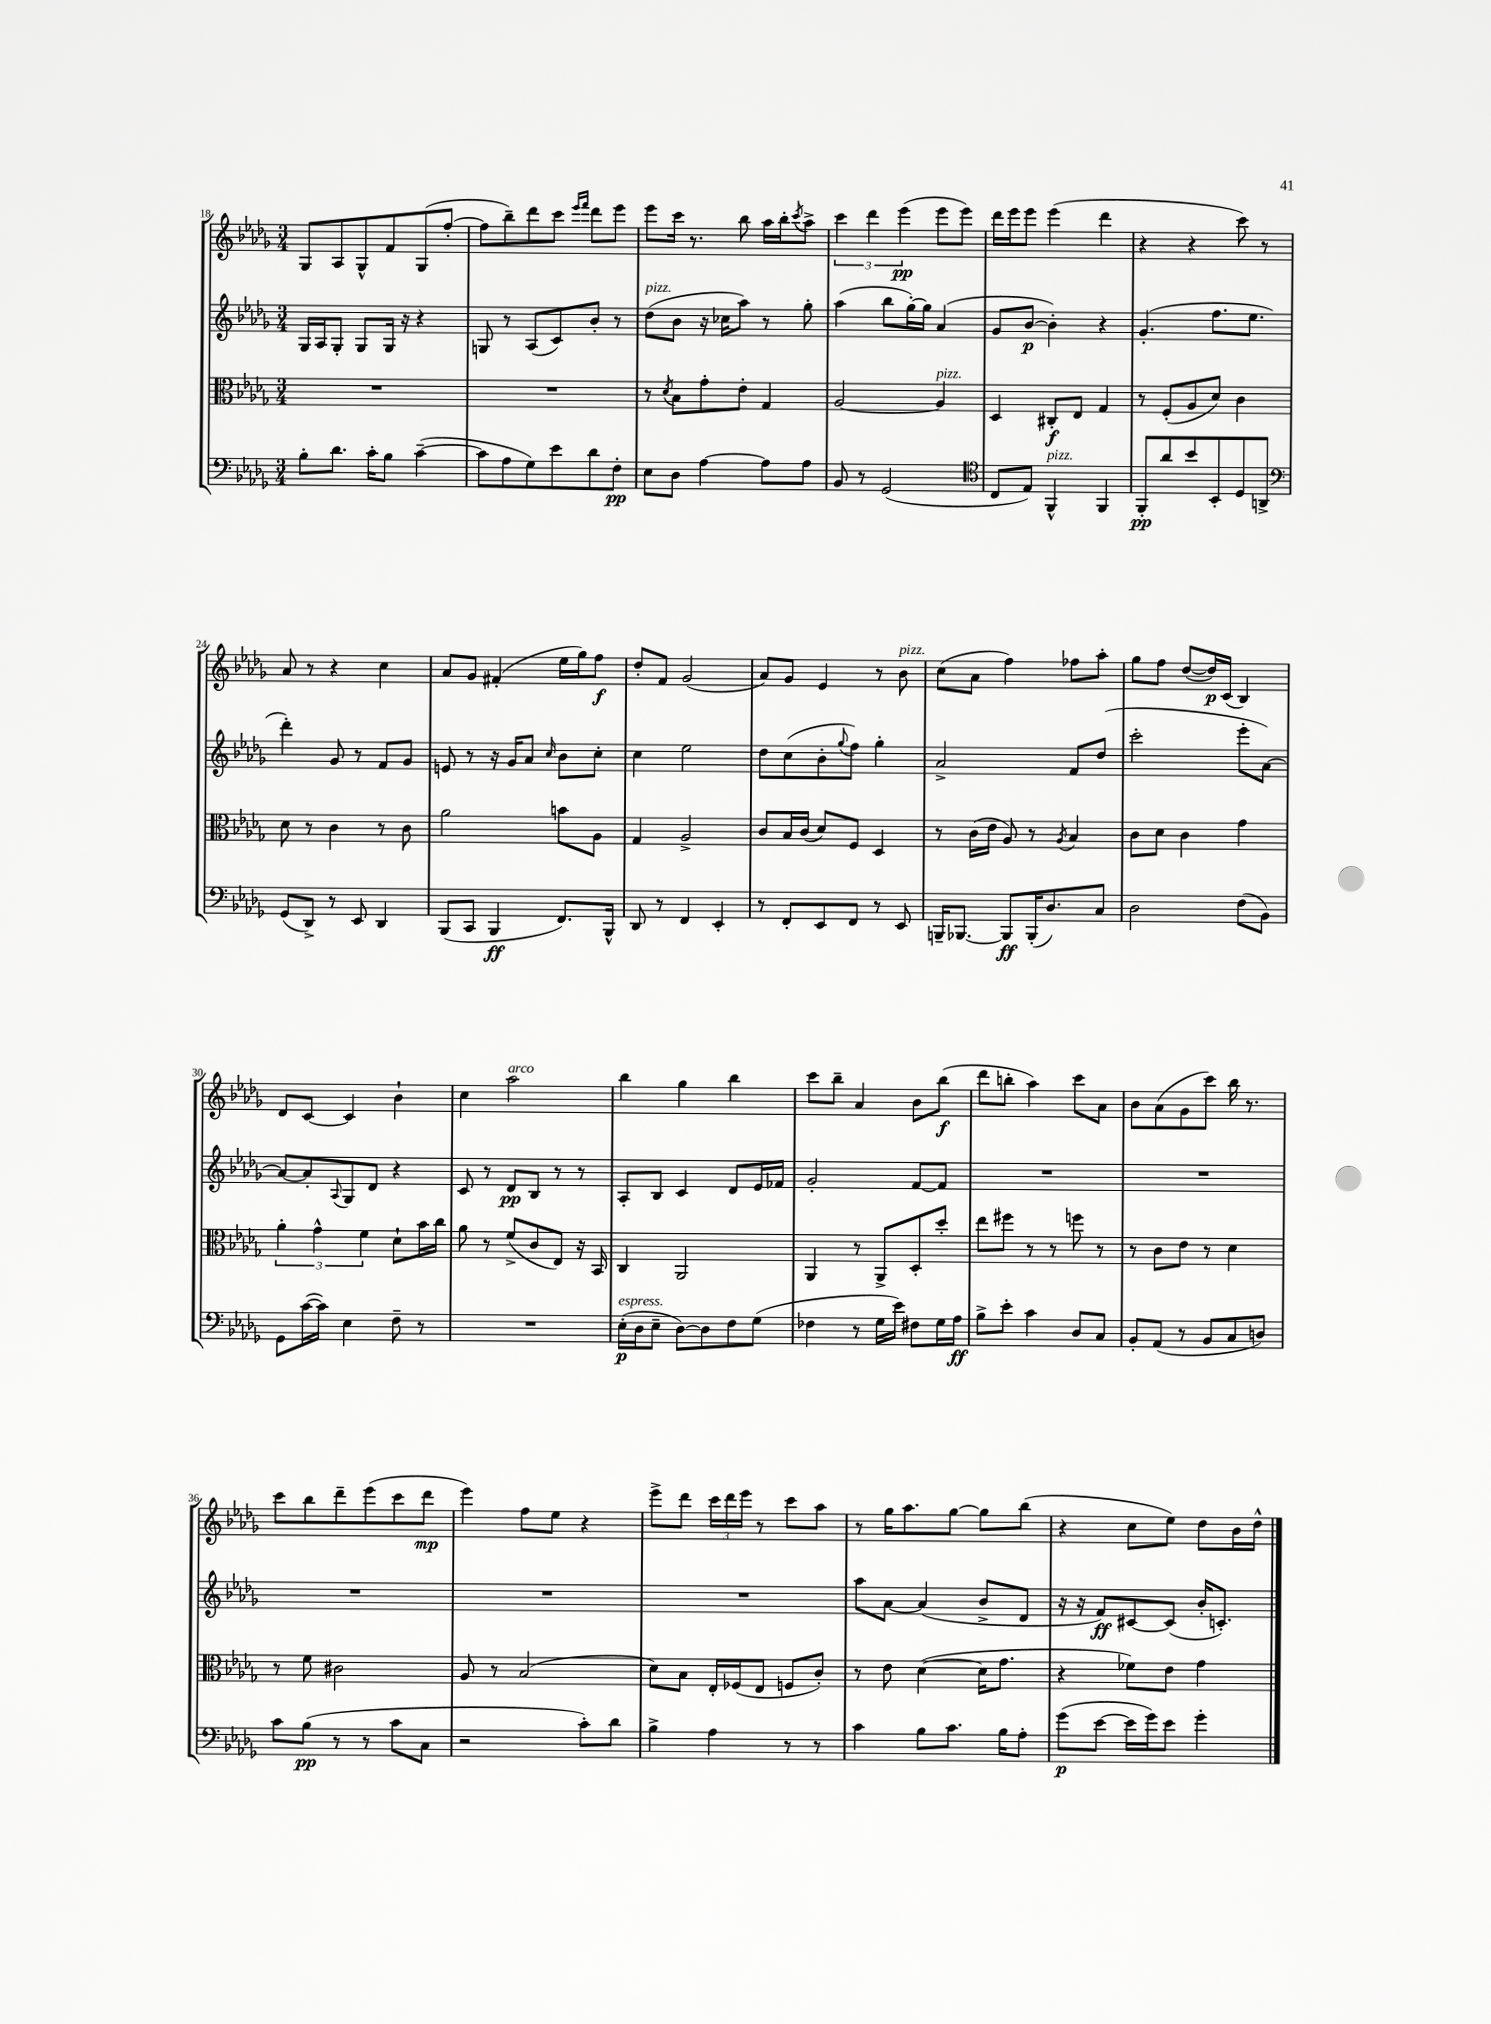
<<
\new StaffGroup <<
\new Staff = "s0" {
    \clef treble \key des \major \numericTimeSignature \time 3/4
    ges8 aes8 ges8-^ f'8 ges8( f''8~-. |
    f''8 bes''8--) des'''8 c'''8 \grace { ees'''16 f'''16 } des'''8 ees'''8 |
    ees'''8 c'''16 r8. bes''8 aes''16 bes''16-. \acciaccatura { c'''8 } aes''8-> |
    \tuplet 3/2 { c'''4 des'''4 ees'''4\pp( } ees'''8 ees'''8) |
    des'''16 ees'''16 ees'''8 ees'''4( des'''4 |
    r4 r4 c'''8) r8 |
    aes'8 r8 r4 c''4 |
    aes'8 ges'8 fis'4-.( ees''16 ges''16) f''8\f |
    des''8-. f'8 ges'2( |
    aes'8) ges'8 ees'4 r8 bes'8^\markup { \italic "pizz." } |
    c''8( aes'8 f''4) fes''8 aes''8-. |
    ges''8 f''8 des''8~( des''16\p) c'16( bes4) |
    des'8 c'8~ c'4 bes'4-! |
    c''4 aes''2^\markup { \italic "arco" } |
    bes''4 ges''4 bes''4 |
    c'''8 bes''8-- aes'4 bes'8 bes''8\f( |
    des'''8 b''8-. aes''4) c'''8 aes'8 |
    bes'8 aes'8( ges'8 c'''8) bes''16 r8. |
    c'''8 bes''8 des'''8-- ees'''8( c'''8 des'''8\mp |
    ees'''4) f''8 ees''8 r4 |
    ees'''8-> des'''8 \tuplet 3/2 { c'''16 des'''16 ees'''16 } r8 c'''8 aes''8 |
    r8 ges''16 aes''8. ges''8~ ges''8 bes''8( |
    r4 c''8 ees''8) des''8 bes'16 des''16-^ \bar "|." |
}
\new Staff = "s1" {
    \clef treble \key des \major \numericTimeSignature \time 3/4
    ges16 aes16 ges8-. ges8 ges16 r16 r4 |
    g8 r8 aes8( c'8) bes'8-. r8 |
    des''8^\markup { \italic "pizz." }( bes'8 r16 ces''16 aes''8) r8 ges''8-. |
    aes''4( bes''8 ges''16~-.) ges''16 aes'4( |
    ges'8 bes'8~\p bes'4-.) r4 |
    ges'4.-.( f''8. ees''8. |
    des'''4-.) ges'8 r8 f'8 ges'8 |
    e'8 r8 r16 ges'16 aes'8 \grace { c''16 } bes'8 c''8-. |
    c''4 ees''2 |
    des''8 c''8( bes'8-. \appoggiatura { ges''8 } f''8) ges''4-. |
    aes'2-> f'8 des''8( |
    c'''2-. ees'''8-. aes'8~) |
    aes'8~ aes'8-. \appoggiatura { aes8 } ges8 des'8 r4 |
    c'8 r8 des'8\pp bes8 r8 r8 |
    aes8-. bes8 c'4 des'8 ees'16 fes'16 |
    ges'2-. f'8~ f'8 |
    R2. |
    R2. |
    R2. |
    R2. |
    R2. |
    aes''8 aes'8~ aes'4( bes'8-> des'8 |
    r16 r16 f'8\ff) cis'8~ cis'8( bes'16-. c'8.-.) \bar "|." |
}
\new Staff = "s2" {
    \clef alto \key des \major \numericTimeSignature \time 3/4
    R2. |
    R2. |
    r8 \acciaccatura { des'8 } bes8 ges'8-. ees'8-. ges4 |
    aes2~ aes4^\markup { \italic "pizz." } |
    des4 cis8-.\f ees8 ges4 |
    r8 f8-.( aes8 des'8) c'4 |
    des'8 r8 c'4 r8 c'8 |
    aes'2 b'8 aes8 |
    ges4 aes2-> |
    c'8 bes16 c'16( des'8) f8 des4 |
    r8 c'16( ees'16 aes8) r8 \acciaccatura { aes8 } bes4 |
    c'8 des'8 c'4 ges'4 |
    \tuplet 3/2 { aes'4-. ges'4-^ f'4 } des'8-! bes'16 c''16 |
    aes'8 r8 f'8->( c'8 ees8) r16 bes,16 |
    c4 aes,2 |
    aes,4 r8 aes,8-> des8-. des''8-. |
    ees''8 fis''8 r8 r8 f''8 r8 |
    r8 c'8 ees'8 r8 des'4 |
    r8 f'8 cis'2 |
    aes8 r8 bes2( |
    des'8) bes8 ees16-. fes16( ees8 f8 c'8-.) |
    r8 ees'8 des'4~( des'16 ges'8. |
    r4 fes'8) ees'8 ges'4 \bar "|." |
}
\new Staff = "s3" {
    \clef bass \key des \major \numericTimeSignature \time 3/4
    bes8-. des'8. c'16-. bes8 c'4~--( |
    c'8 aes8 ges8) ees'8 des'8 f8-.\pp |
    ees8 des8 aes4~ aes8 aes8 |
    bes,8 r8 ges,2( |
    \clef tenor c8 ees8) f,4-^^\markup { \italic "pizz." } f,4 |
    f,8-.\pp aes'8 bes'8 bes,8-. des8 a,8-> |
    \clef bass ges,8( des,8->) r8 ees,8 des,4 |
    bes,,8( c,8 bes,,4\ff f,8.) bes,,16-^ |
    des,8 r8 f,4 ees,4-. |
    r8 f,8-. ees,8 f,8 r8 ees,8 |
    b,,16-- bes,,8.~ bes,,8\ff bes,,16-.( des8.) c8 |
    des2 f8( bes,8) |
    ges,8 c'16~( c'16) ees4 f8-- r8 |
    R2. |
    ees16-.\p^\markup { \italic "espress." }( des16 ees8-- des8~) des8 f8 ges8( |
    fes4 r8 ges16 ees'16) fis8 ges16 aes16\ff |
    bes8-> ees'8-. c'4 des8 c8 |
    bes,8-. aes,8( r8 bes,8 c8 d8) |
    c'8 bes8\pp( r8 r8 c'8 c8 |
    r2 c'8-.) des'8 |
    bes4-> aes4 r8 r8 |
    c'4 bes8 c'8. bes16 aes8-. |
    ges'8\p( ees'8~ ees'16 ges'16) ees'8 ges'4-. \bar "|." |
}
>>
>>
\layout { \context { \Score currentBarNumber = #18 } }
